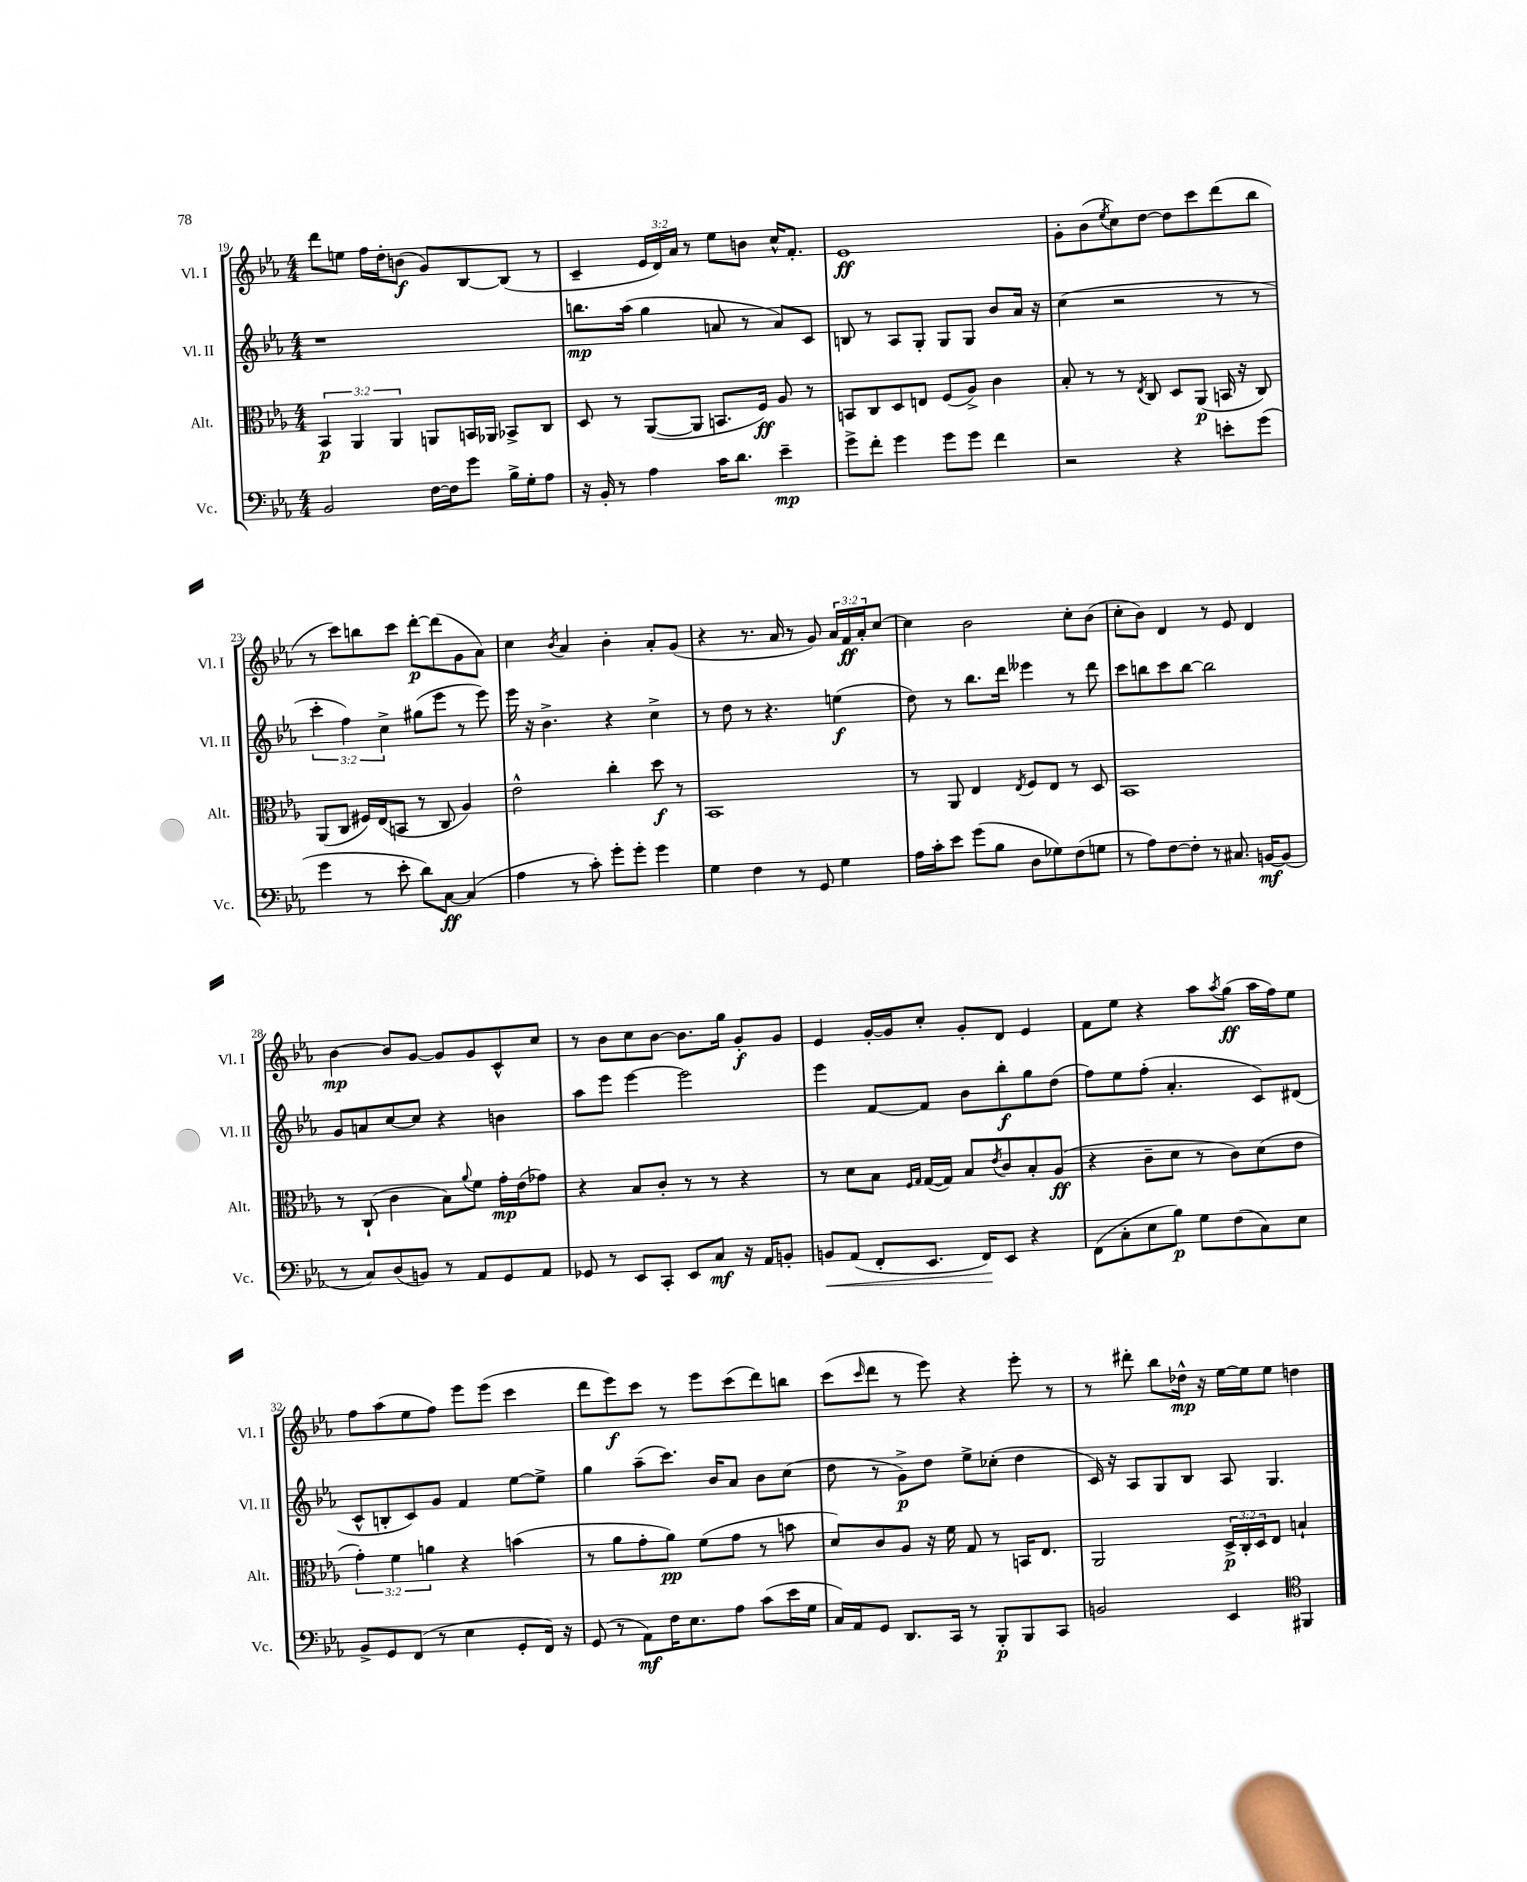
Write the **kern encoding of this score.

**kern	**kern	**kern	**kern
*staff4	*staff3	*staff2	*staff1
*clefF4	*clefC3	*clefG2	*clefG2
*k[b-e-a-]	*k[b-e-a-]	*k[b-e-a-]	*k[b-e-a-]
*M4/4	*M4/4	*M4/4	*M4/4
2BB-	6BB-	1r	8ddd
.	.	.	8ee
.	6AA-	.	.
.	.	.	16ff
.	.	.	16dd'
.	6AA-	.	.
.	.	.	(8b
[16F	8AA	.	8g)
16F]	.	.	.
8g	16BB	.	[8B-
.	16AA-	.	.
16B-^	8BB-^	.	(8B-]
16G'	.	.	.
8A-	8C	.	8r
=	=	=	=
16r	8D	8.bb	4c~
16BB-'	.	.	.
8r	8r	.	.
.	.	(16aa-	.
4A-	([8AA-	4gg	24e-
.	.	.	24d)
.	.	.	24a-
.	8AA-]	.	8r
16c	8.BB	8a	8ee-
8.d	.	.	.
.	.	8r	8b
.	16F)	.	.
4e-~	8A-	8a)	16cc^^
.	.	.	8.f'
.	8r	8c	.
=	=	=	=
8g^	8BB	8B	1e-
8f'	8C	8r	.
4g	8D	8A-	.
.	8E	8G'	.
8g	(8F	8G	.
8g	8A-^)	8G	.
4f	4c	8b-	.
.	.	16a-	.
.	.	16r	.
=	=	=	=
2r	8B-'	(4cc	8g'
.	8r	.	(8b-
.	.	.	8qee-
.	8r	2r	8cc)
.	8qE-	.	.
.	8C	.	[8dd
4r	8D	.	8dd]
.	(8AA-	.	8ccc
8e'	16BB	8r	(8ddd
.	16r	.	.
(8g	8C)	8r	8bb-
=	=	=	=
4g	(8AA-	6ccc'	8r
.	8C	.	8ccc)
.	.	6ff)	.
8r	16F#)	.	8bb
.	(16E-	.	.
.	.	6cc^	.
8e-'	8BB	.	8ccc
8d)	8r	(8gg#	[8ddd'
[8C	8C	8eee-	(8ddd]
(4C]	4A-)	8r	8g
.	.	8eee-)	8a-)
=	=	=	=
4A-	2e-^^	16eee-	4cc
.	.	16r	.
.	.	4.b-^	.
.	.	.	8qb-
8r	.	.	4a-
8c')	.	.	.
8g'	4cc'	4r	4b-'
8g'	.	.	.
4g	8dd	4cc^	8a-'
.	8r	.	(8g
=	=	=	=
4G	1BB-	8r	4r
.	.	8dd	.
4F	.	8r	8.r
.	.	4.r	.
.	.	.	16a-
8r	.	.	8r
8GG	.	.	8g)
4G	.	(4ee	24a-
.	.	.	24f
.	.	.	24a-'
.	.	.	[8cc
=	=	=	=
16A-	8r	8dd)	4cc]
16c'	.	.	.
8e-	8AA-	8r	.
(8g	4E-	8.bb-	2b-
8B-	.	.	.
.	.	16ddd	.
.	8qE-	.	.
8D	8F	4eee--	.
8G-)	8E-	.	.
(8F	8r	8r	8cc'
8G	8D	8ddd	(8b-
=	=	=	=
8r	1BB-	8ccc	8cc'
8A-)	.	8bb	8b-)
[8F	.	8ccc	4d
8F']	.	[8bb	.
8r	.	2bb]	8r
8.C#	.	.	8e-
.	.	.	4d
[16BB	.	.	.
(8BB]	.	.	.
=	=	=	=
8r	8r	8g	[4b-
8C)	(8C`	8a	.
(8D	4c	[8cc	8b-]
8BB)	.	8cc]	[8g
8r	8B-)	4r	8g]
.	8qqa-	.	.
8AA-	8f	.	8g
8GG	16g'	4b	8c^^
.	(16e-	.	.
8AA-	8g-)	.	8cc
=	=	=	=
8GG-	4r	8aa-	8r
8r	.	8eee-	8b-
8EE-	8B-	[4eee-	8cc
8CC'	8c'	.	[8b-
8EE-	8r	2eee-]	8.b-]
8C	8r	.	.
.	.	.	16gg
16r	4r	.	8g'
16AA-	.	.	.
8BB'	.	.	8g
=	=	=	=
8BB	8r	4eee-	4e-
(8AA-	8d	.	.
8FF'	8B-	[8f	[16g'
.	.	.	16g]
.	16qqF	.	.
.	16qqG	.	.
8.EE-	([16G	8f]	8cc'
.	16G])	.	.
.	8B-	8b-	8g'
16FF)	.	.	.
.	8qe-	.	.
8EE-	8c	8bb-'	8d
4r	8B-'	8gg	4e-
.	(8A-	(8dd	.
=	=	=	=
(8FF	4r	8ff)	8f
8C'	.	8ee-	8ee-
8E-	8c~	(8ff'	4r
8B-)	8d	4.a-'	.
8G	8r	.	8aa-
.	.	.	8qaa-
(8F	8c)	.	(8gg
8C)	(8d	8c)	16aa-
.	.	.	16ff)
8E-	8e-	(8d#	8ee-
=	=	=	=
8BB-^	6g')	8c^^	8ff
8GG	.	8B'	(8aa-
.	6f	.	.
(8FF	.	8c)	8ee-
.	6a	.	.
8r	.	8g	8ff)
4E-	4r	4f	8eee-
.	.	.	(8eee-
8GG'	(4b	[8ee-	4ccc
16FF)	.	8ee-^]	.
16r	.	.	.
=	=	=	=
(8GG	8r	4gg	8ddd
8r	8a-	.	8eee-)
8AA-)	8g'	(8aa-~	8ccc
16F	8a-)	8.ccc)	8r
8.E-	.	.	.
.	(8f	.	8eee-
.	.	16b-	.
8A-	8g	8a-	(8ccc
(8c	8r	8b-	8ddd)
16e-	8b	(8cc	8bb
16G	.	.	.
=	=	=	=
16C)	8d)	8dd	(8ccc
16AA-	.	.	.
.	.	.	16qqccc
8GG	8c	8r	8ddd
8.DD	8A-	8g^)	8r
.	16r	8dd	8eee-)
16CC	16f	.	.
8r	8G	8ee-^	4r
8BBB-'	8r	(8cc-'	.
8BBB-	16BB	4dd	8eee-'
.	8.E-	.	.
8CC	.	.	8r
=	=	=	=
2BB	2AA-	16c)	8r
.	.	16r	.
.	.	8A-	8ddd#'
.	.	8G	8bb-
.	.	8B-	16dd-^^
.	.	.	16r
4EE-	24D^	8A-	[16ee-
.	24C'	.	.
.	.	.	16ee-]
.	24D	.	.
.	8E-	4.G	8ee-
*clefC4	*	*	*
4FF#	4B`	.	4dd
==	==	==	==
*-	*-	*-	*-
